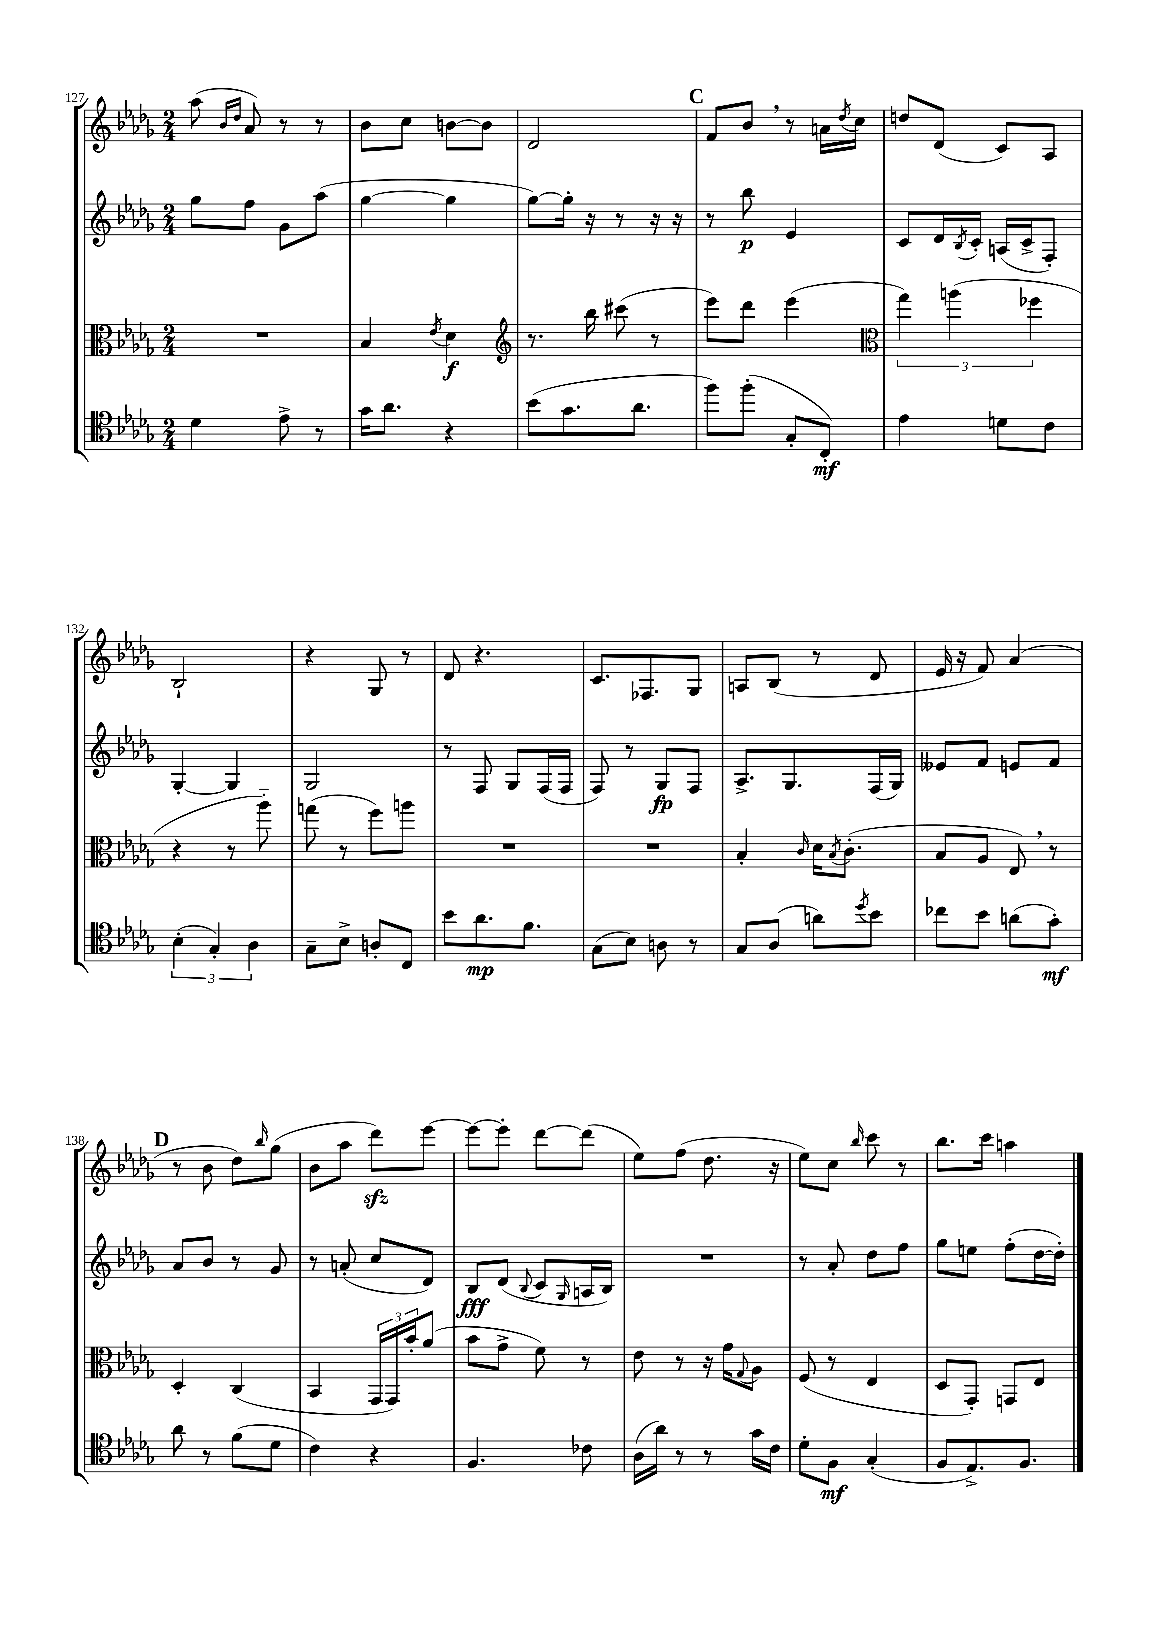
<<
\new StaffGroup <<
\new Staff = "s0" {
    \clef treble \key des \major \numericTimeSignature \time 2/4
    aes''8( \grace { bes'16 des''16 } aes'8) r8 r8 |
    bes'8 c''8 b'8~ b'8 |
    des'2 |
    \mark \markup { \bold "C" } f'8 bes'8 \breathe r8 a'16 \acciaccatura { des''8 } c''16 |
    d''8 des'8( c'8) aes8 |
    bes2-! |
    r4 ges8 r8 |
    des'8 r4. |
    c'8. fes8. ges8 |
    a8 bes8( r8 des'8 |
    ees'16 r16 f'8) aes'4( |
    \mark \markup { \bold "D" } r8 bes'8 des''8) \grace { bes''16 } ges''8( |
    bes'8 aes''8 des'''8\sfz) ees'''8~ |
    ees'''8~ ees'''8-. des'''8~ des'''8( |
    ees''8) f''8( des''8. r16 |
    ees''8) c''8 \grace { bes''16 } c'''8 r8 |
    bes''8. c'''16 a''4 \bar "|." |
}
\new Staff = "s1" {
    \clef treble \key des \major \numericTimeSignature \time 2/4
    ges''8 f''8 ges'8 aes''8( |
    ges''4~ ges''4 |
    ges''8~) ges''16-. r16 r8 r16 r16 |
    \mark \markup { \bold "C" } r8 bes''8\p ees'4 |
    c'8 des'16 \acciaccatura { bes8 } c'16-. a16( c'16-> f8-.) |
    ges4~-. ges4 |
    ges2 |
    r8 f8 ges8 f16( f16 |
    f8) r8 ges8\fp f8 |
    aes8.-> ges8. f16( ges16) |
    eeses'8 f'8 e'8 f'8 |
    \mark \markup { \bold "D" } aes'8 bes'8 r8 ges'8 |
    r8 a'8-.( c''8 des'8) |
    bes8\fff des'8( \appoggiatura { bes8 } c'8 \grace { ges16 } a16 bes16) |
    R2 |
    r8 aes'8-. des''8 f''8 |
    ges''8 e''8 f''8-.( des''16~ des''16-.) \bar "|." |
}
\new Staff = "s2" {
    \clef alto \key des \major \numericTimeSignature \time 2/4
    R2 |
    bes4 \acciaccatura { ees'8 } des'4\f |
    \clef treble r8. bes''16 cis'''8( r8 |
    \mark \markup { \bold "C" } ees'''8) des'''8 ees'''4( |
    \clef alto \tuplet 3/2 { ges''4) a''4( fes''4 } |
    r4 r8 aes''8-_) |
    g''8( r8 f''8) a''8 |
    R2 |
    R2 |
    bes4-. \grace { c'16 } des'16 \acciaccatura { bes8 } c'8.-.( |
    bes8 aes8 ees8) \breathe r8 |
    \mark \markup { \bold "D" } des4-. c4( |
    bes,4 \tuplet 3/2 { ges,16 ges,16) bes'16-. } aes'8( |
    bes'8 ges'8-> f'8) r8 |
    ees'8 r8 r16 ges'16 \appoggiatura { ges8 } aes8 |
    f8( r8 ees4 |
    des8 ges,8-.) g,8 ees8 \bar "|." |
}
\new Staff = "s3" {
    \clef tenor \key des \major \numericTimeSignature \time 2/4
    des'4 ees'8-> r8 |
    ges'16 aes'8. r4 |
    bes'8( ges'8. aes'8. |
    \mark \markup { \bold "C" } f''8) f''8-.( ges8-. c8-.\mf) |
    ees'4 d'8 c'8 |
    \tuplet 3/2 { bes4-.( ges4-.) aes4 } |
    ges8-- bes8-> a8-. c8 |
    bes'8 aes'8.\mp f'8. |
    ges8( bes8) a8 r8 |
    ges8 aes8( a'8) \acciaccatura { des''8 } bes'8 |
    ces''8 bes'8 a'8( ges'8-.\mf) |
    \mark \markup { \bold "D" } aes'8 r8 f'8( des'8 |
    c'4) r4 |
    f4. ces'8 |
    aes16( aes'16) r8 r8 ges'16 c'16 |
    des'8-. f8\mf ges4-.( |
    f8 ees8.->) f8. \bar "|." |
}
>>
>>
\layout { \context { \Score currentBarNumber = #127 } }
